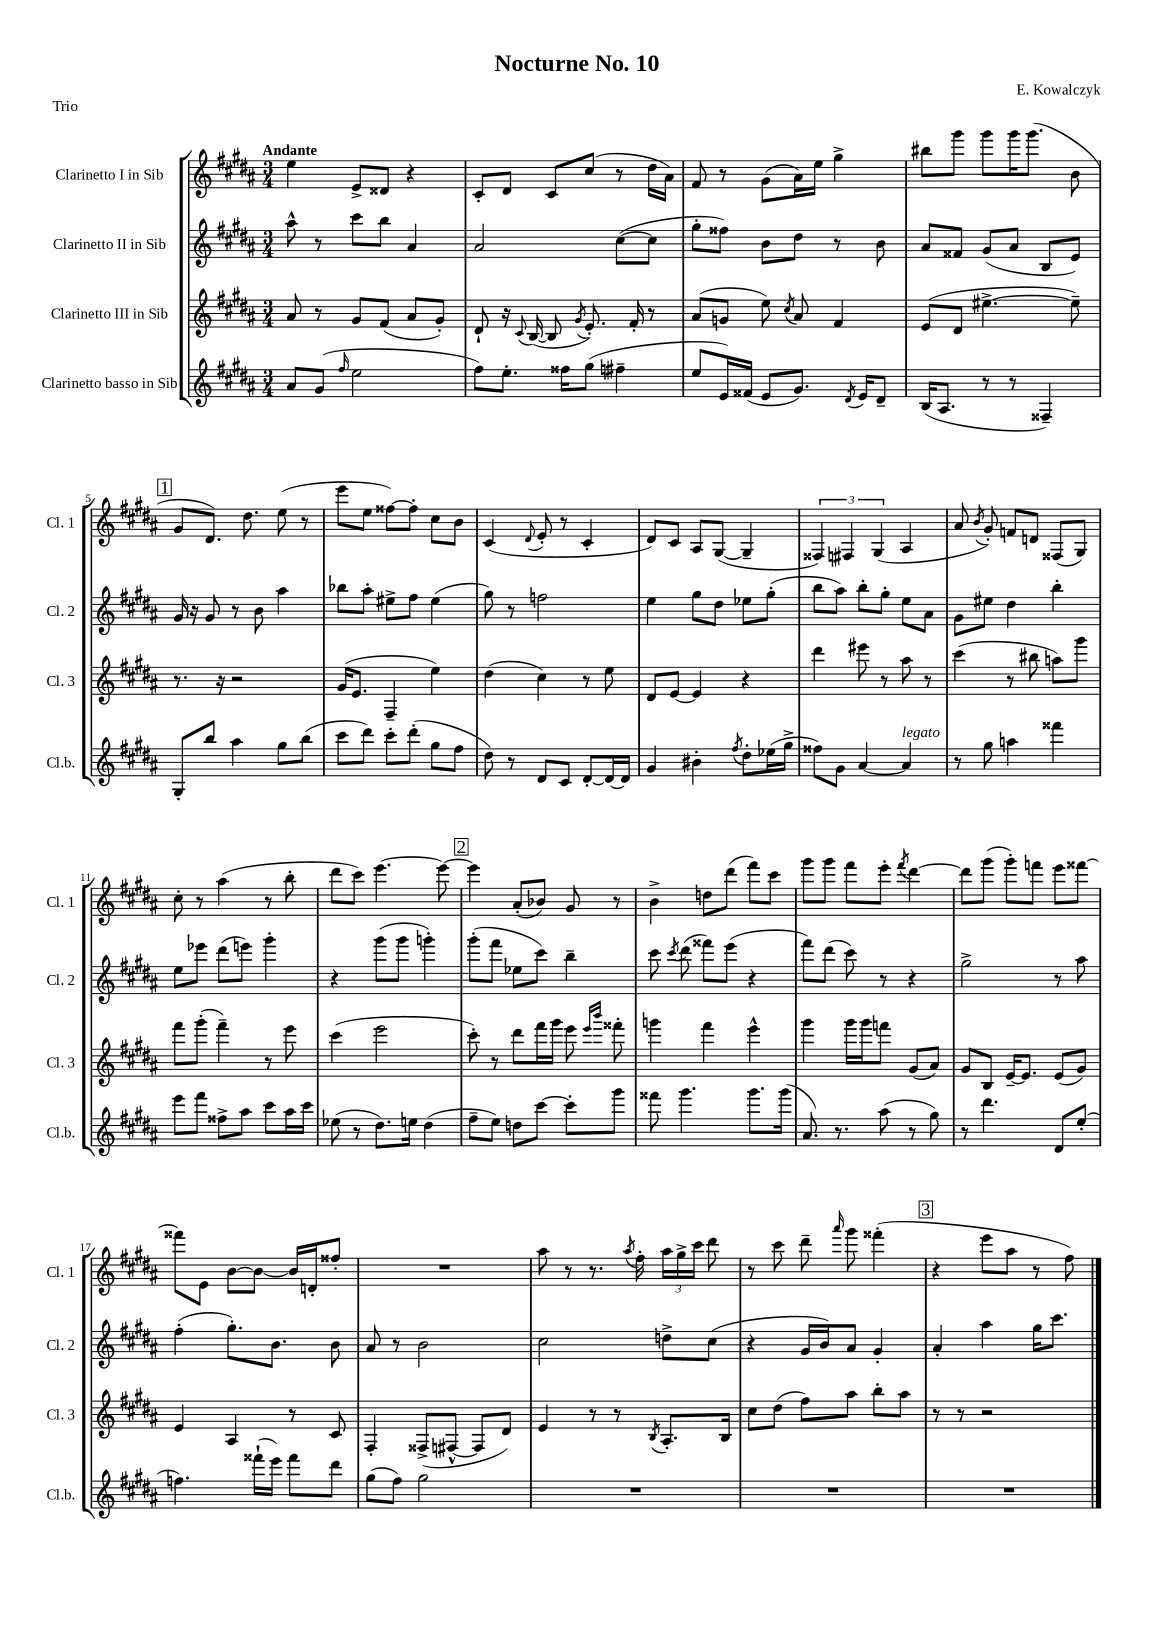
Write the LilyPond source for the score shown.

\header { title = "Nocturne No. 10" composer = "E. Kowalczyk" piece = "Trio" }
<<
\new StaffGroup <<
\new Staff = "s0" \with { instrumentName = "Clarinetto I in Sib" shortInstrumentName = "Cl. 1" } {
    \clef treble \key b \major \numericTimeSignature \time 3/4 \tempo "Andante"
    \autoBeamOff e''4 e'8[-> disis'8] r4 |
    cis'8[-. dis'8] cis'8[ cis''8]( r8 dis''16[ ais'16]) |
    fis'8 r8 gis'8[( ais'16) e''16] gis''4-> |
    bis''8[ gis'''8] gis'''8[ gis'''16 gis'''8.]( b'8 |
    \mark \markup { \box "1" } gis'8[ dis'8.]) dis''8. e''8( r8 |
    e'''8[ e''8] fisis''8[~) fisis''8]-. cis''8[ b'8] |
    cis'4( \appoggiatura { dis'8 } e'8-. r8 cis'4-. |
    dis'8[) cis'8] ais8[ gis8]~( gis4-- |
    \tuplet 3/2 { fisis4) fis4 gis4( } ais4 |
    ais'8 \acciaccatura { b'8 } gis'8-.) f'8[ d'8] fisis8[( gis8]) |
    cis''8-. r8 ais''4( r8 b''8-. |
    dis'''8[ cis'''8]) e'''4.~ e'''8~ |
    \mark \markup { \box "2" } e'''4 ais'8[-.( bes'8]) gis'8 r8 |
    b'4-> d''8[ dis'''8]( fis'''8[) cis'''8] |
    gis'''8[ gis'''8] fis'''8[ e'''8]-. \acciaccatura { fis'''8 } dis'''4~ |
    dis'''8[ gis'''8]( gis'''8[-.) f'''8] e'''8[ fisis'''8]~ |
    fisis'''8[ e'8] b'8[~ b'8]~ b'16[ d'16-. fisis''8]-. |
    R2. |
    ais''8 r8 r8. \acciaccatura { ais''8 } fis''16-. \tuplet 3/2 { ais''16[ gis''16-> cis'''16] } dis'''8 |
    r8 cis'''8 dis'''8-- \grace { ais'''16 } gis'''8 fisis'''4-.( |
    \mark \markup { \box "3" } r4 e'''8[ ais''8] r8 fis''8) \bar "|." |
}
\new Staff = "s1" \with { instrumentName = "Clarinetto II in Sib" shortInstrumentName = "Cl. 2" } {
    \clef treble \key b \major \numericTimeSignature \time 3/4
    \autoBeamOff ais''8-^ r8 cis'''8[ b''8] ais'4 |
    ais'2 cis''8[~( cis''8] |
    gis''8[-. fisis''8]) b'8[ dis''8] r8 b'8 |
    ais'8[ fisis'8] gis'8[( ais'8] b8[ e'8]) |
    \mark \markup { \box "1" } gis'16 r16 gis'8 r8 b'8 ais''4 |
    bes''8[ ais''8]-. eis''8[-> fis''8] eis''4( |
    gis''8) r8 f''2 |
    e''4 gis''8[ dis''8] ees''8[ gis''8]-.( |
    b''8[ ais''8]) b''8[-. gis''8]-. e''8[ ais'8] |
    gis'8[ eis''8] dis''4 b''4-. |
    e''8[ ees'''8] dis'''8[( e'''8]) gis'''4-. |
    r4 gis'''8[( gis'''8] g'''4-.) |
    \mark \markup { \box "2" } gis'''8[-.( fis'''8] ees''8[ cis'''8]) b''4-- |
    cis'''8 \acciaccatura { cis'''8 } dis'''8( fisis'''8[) e'''8]( r4 |
    fis'''8[) dis'''8]( cis'''8) r8 r4 |
    gis''2-> r8 ais''8 |
    fis''4-.( gis''8.[-.) b'8.] b'8 |
    ais'8 r8 b'2 |
    cis''2 d''8[-> cis''8]( |
    r4 gis'16[ b'16) ais'8] gis'4-. |
    \mark \markup { \box "3" } ais'4-. ais''4 gis''16[ cis'''8.] \bar "|." |
}
\new Staff = "s2" \with { instrumentName = "Clarinetto III in Sib" shortInstrumentName = "Cl. 3" } {
    \clef treble \key b \major \numericTimeSignature \time 3/4
    \autoBeamOff ais'8 r8 gis'8[ fis'8]( ais'8[ gis'8]-.) |
    dis'8-! r16 \appoggiatura { cis'8 } b16~( b8 \acciaccatura { gis'8 } e'8.-.) fis'16-. r8 |
    ais'8[( g'8] e''8) \acciaccatura { cis''8 } ais'8 fis'4 |
    e'8[( dis'8] eis''4.~-> eis''8--) |
    \mark \markup { \box "1" } r8. r16 r2 |
    gis'16[( e'8.] fis4-- e''4) |
    dis''4( cis''4) r8 e''8 |
    dis'8[ e'8]~ e'4 r4 |
    dis'''4 eis'''8 r8 ais''8 r8 |
    cis'''4( r8 bis''8 a''8[) gis'''8] |
    fis'''8[ gis'''8]-.( fis'''4--) r8 e'''8 |
    cis'''4( e'''2 |
    \mark \markup { \box "2" } cis'''8-.) r8 dis'''8[ fis'''16 gis'''16] e'''8 \grace { e'''16[ b'''16] } fisis'''8-. |
    g'''4 fis'''4 e'''4-^ |
    gis'''4 gis'''16[ gis'''16 f'''8] gis'8[( ais'8]) |
    gis'8[ b8] e'16[~-- e'8.] e'8[( gis'8]) |
    e'4 ais4 r8 cis'8 |
    fis4-. fisis8[->( fis8]~-^ fis8[ dis'8]) |
    e'4 r8 r8 \acciaccatura { b8 } ais8.[-. b16] |
    cis''8[ dis''8]( fis''8[) ais''8] b''8[-. ais''8] |
    \mark \markup { \box "3" } r8 r8 r2 \bar "|." |
}
\new Staff = "s3" \with { instrumentName = "Clarinetto basso in Sib" shortInstrumentName = "Cl.b." } {
    \clef treble \key b \major \numericTimeSignature \time 3/4
    \autoBeamOff ais'8[ gis'8]( \grace { fis''16 } e''2 |
    fis''8[) e''8.]-. fisis''16[ gis''8]( fis''4-- |
    e''8[ e'16) fisis'16]( e'8[ gis'8.]) \acciaccatura { dis'8 } e'16[ dis'8]-- |
    b16[( ais8.] r8 r8 fisis4--) |
    \mark \markup { \box "1" } gis8[-. b''8] ais''4 gis''8[ b''8]( |
    cis'''8[ dis'''8]) cis'''8[-. dis'''8]-.( gis''8[ fis''8] |
    dis''8) r8 dis'8[ cis'8] dis'8[~-. dis'16~ dis'16] |
    gis'4 bis'4-. \acciaccatura { fis''8 } dis''8[-. ees''16( gis''16]-> |
    fisis''8[) gis'8] ais'4~ ais'4^\markup { \italic "legato" } |
    r8 gis''8 a''4 fisis'''4 |
    e'''8[ fis'''8] fisis''8[-> ais''8] cis'''8[ ais''16 cis'''16] |
    ees''8( r8 dis''8.[) e''16] dis''4( |
    \mark \markup { \box "2" } fis''8[-- e''8]) d''8[ cis'''8]~ cis'''8[-. gis'''8] |
    fisis'''8 gis'''4. gis'''8.[ gis'''16]( |
    ais'8.) r8. ais''8( r8 gis''8) |
    r8 dis'''4. dis'8[ e''8]-.( |
    f''4.) fisis'''16[-!( e'''16]) fisis'''8[ dis'''8] |
    gis''8[( fis''8]) gis''2 |
    R2. |
    R2. |
    \mark \markup { \box "3" } R2. \bar "|." |
}
>>
>>
